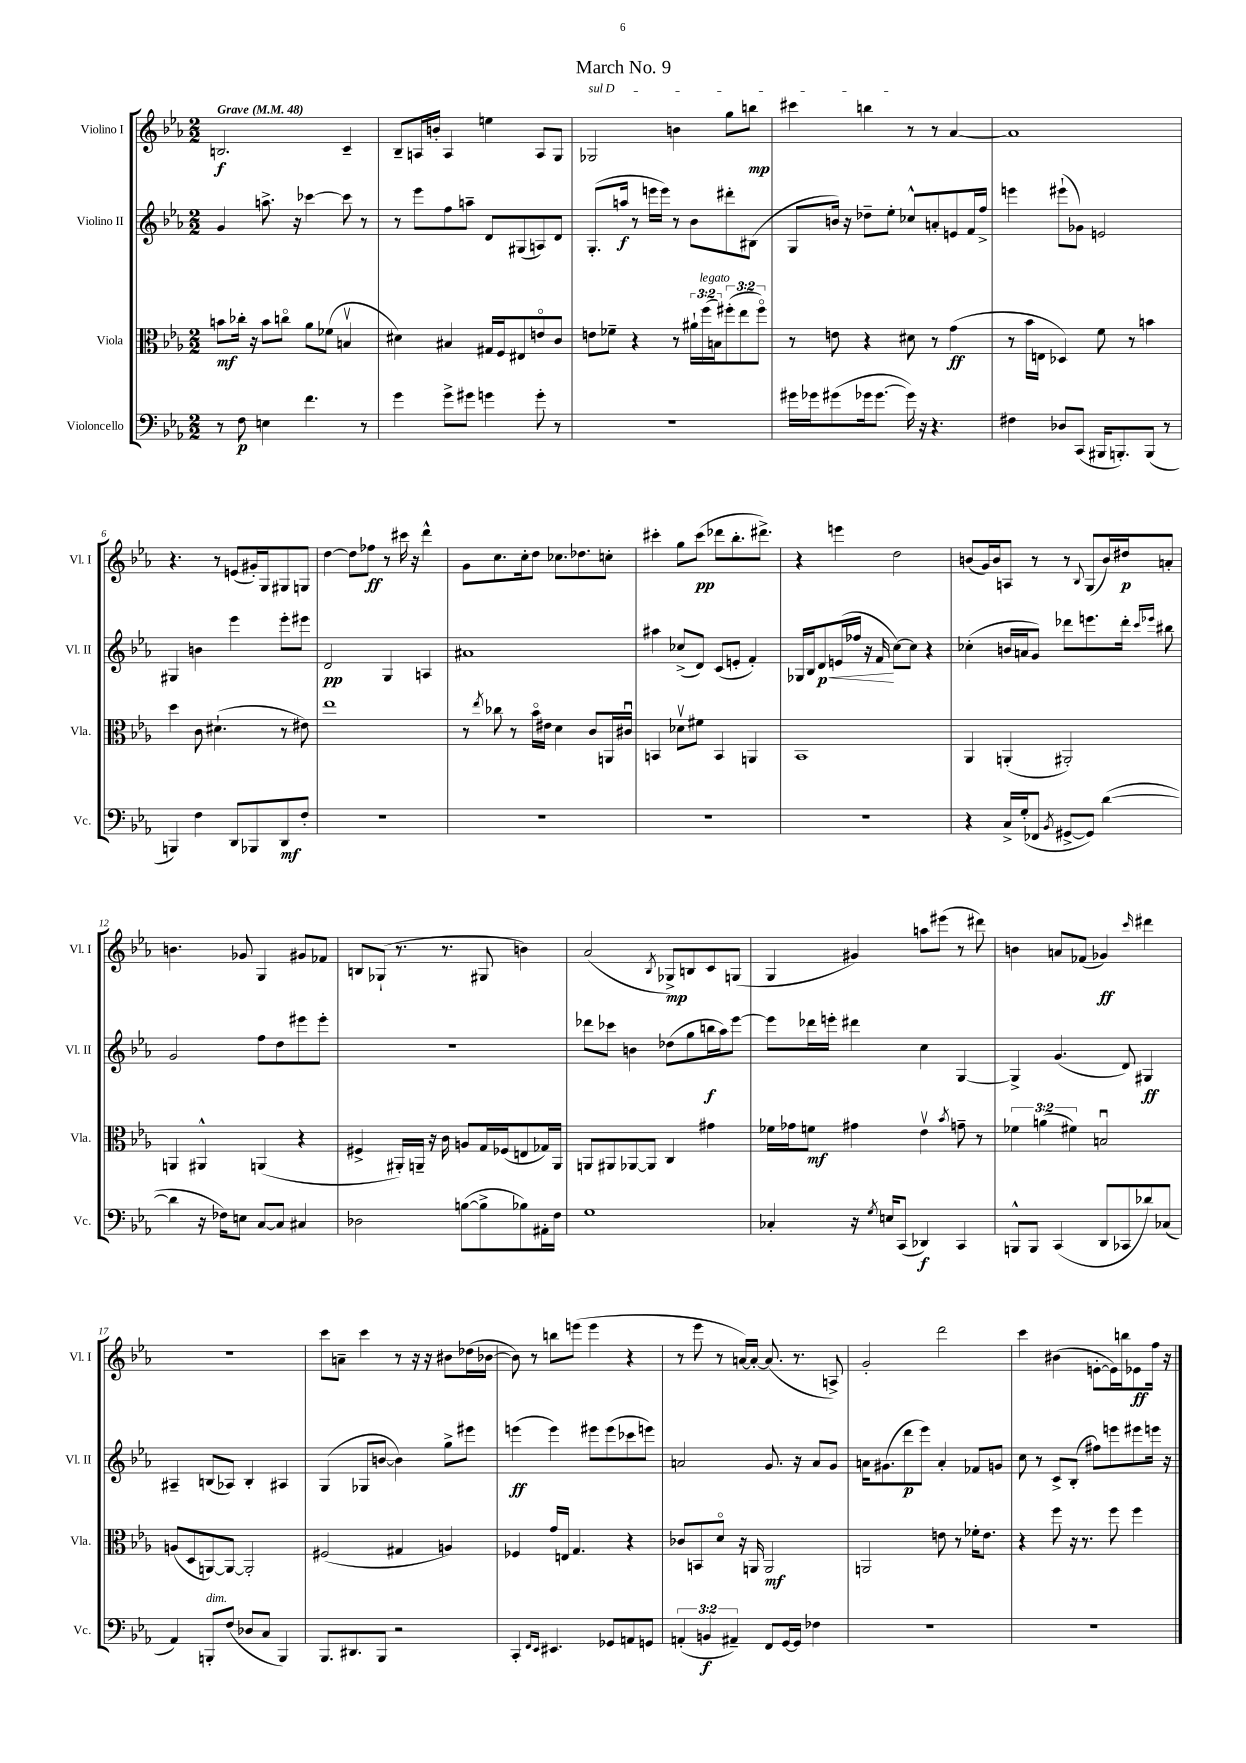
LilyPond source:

\header { title = "March No. 9" }
<<
\new StaffGroup <<
\new Staff = "s0" \with { instrumentName = "Violino I" shortInstrumentName = "Vl. I" } {
    \clef treble \key ees \major \numericTimeSignature \time 2/2 \tempo "Grave" 4 = 48
    b2.\f c'4-- |
    bes8-- a16 b'16-. a4 e''4 a8 g8 |
    \once \override TextSpanner.bound-details.left.text = \markup { \italic "sul D" } ges2\startTextSpan b'4 g''8 b''8\mp |
    cis'''4 b''4\stopTextSpan r8 r8 aes'4~ |
    aes'1 |
    r4. r8 e'8( gis'16-.) g16 gis8 g8 |
    d''4~ d''8 fes''8\ff r8 cis'''16 r16 d'''4-^ |
    g'8 c''8. c''16-. d''8 ces''8. des''8. c''8-. |
    cis'''4-. g''8 cis'''8\pp( des'''8 bes''8.-. dis'''8.->) |
    r4 e'''4 d''2 |
    b'8( g'16) b'16 a8 r8 r8 \appoggiatura { bes8 } g8( b'16) dis''16\p a'8-. |
    b'4. ges'8 g4 gis'8 fes'8 |
    b8 ges8-!( r8. r8. gis8 b'4) |
    aes'2( \acciaccatura { bes8 } ges8->\mp) b8 c'8 g8( |
    g4 gis'4) a''8 eis'''8( r8 dis'''8) |
    b'4 a'8 fes'8( ges'4\ff) \grace { c'''16 } dis'''4 |
    r1 |
    c'''8 a'8-- c'''4 r8 r16 r16 bis'8 des''16( bes'16~ |
    bes'8) r8 b''8 e'''8( e'''4 r4 |
    r8 ees'''8 r8 a'16~) a'16~-. a'8.( r8. a8->) |
    g'2-. d'''2 |
    c'''4 bis'4( e'8~-. e'16) b''16 ees'8\ff f''16 r16 \bar "|." |
}
\new Staff = "s1" \with { instrumentName = "Violino II" shortInstrumentName = "Vl. II" } {
    \clef treble \key ees \major \numericTimeSignature \time 2/2
    g'4 a''8.-> r16 ces'''4~ ces'''8 r8 |
    r8 ees'''8 f''8 a''8-- d'8 gis8( a8) d'8 |
    g8.-.( a''16\f r8 e'''16 e'''16) r8 bes'8 dis'''8-. bis8( |
    g8 b'16) r16 des''8-- ees''8-. ces''8-^ a'8-. e'8 f'16 f''16-> |
    e'''4 eis'''8-!( ges'8) e'2 |
    gis4 b'4 ees'''4 ees'''8-. eis'''8 |
    d'2\pp g4 a4 |
    ais'1 |
    ais''4 ces''8->( d'8) c'8( e'8-. f'4-.) |
    ges16 bes16 d'8\p\< e'16( fes''16 r16 f'16\! c''8~) c''8 r4 |
    ces''4-.( b'16 a'16 g'8) des'''8 e'''8. des'''16-. \grace { c'''16 ees'''16 } bis''8 |
    g'2 f''8 d''8 eis'''8 eis'''8-. |
    r1 |
    des'''8 ces'''8 b'4 des''8( g''8 b''16\f aes''16) ees'''8~ |
    ees'''8 des'''16 e'''16-. dis'''4 c''4 g4~ |
    g4-> g'4.( d'8) gis4\ff |
    ais4-- b8( aes8) b4-. ais4 |
    g4( ges8 b'8~ b'4) g''8-> eis'''8 |
    e'''4\ff( e'''4) eis'''8 eis'''8( ces'''8 e'''8) |
    a'2 g'8. r16 a'8 g'8 |
    a'16 gis'8.( d'''8\p ees'''8) a'4-. fes'8 g'8 |
    c''8 r8 c'8-> bes8-.( fis''8) e'''8 eis'''8 e'''16 r16 \bar "|." |
}
\new Staff = "s2" \with { instrumentName = "Viola" shortInstrumentName = "Vla." } {
    \clef alto \key ees \major \numericTimeSignature \time 2/2 \override Staff.TupletNumber.text = #tuplet-number::calc-fraction-text
    b'8\mf ces''16-. r16 b'8 c''8\flageolet aes'8 fes'8( b4\upbow |
    dis'4) bis4 gis16 f16 eis8 e'8\flageolet c'8 |
    e'8 fes'8-- r4 r8 \tuplet 3/2 { ais'16-! f''16^\markup { \italic "legato" }( b16) } \tuplet 3/2 { fis''8-.( ees''8 fis''8\flageolet) } |
    r8 e'8 r4 dis'8 r8 g'4\ff( |
    r8 bes'16 e16 des4) f'8 r8 b'4 |
    d''4 c'8 dis'4.-!( r8 eis'8) |
    ees''1 |
    r8 \acciaccatura { ees''8 } ces''8 r8 bes'16\flageolet eis'16 d'4 c'8 a,16 cis'16\downbow |
    b,4 des'8\upbow fis'8 b,4 a,4 |
    bes,1 |
    aes,4 a,4-.( ais,2-.) |
    a,4 ais,4-^ a,4( r4 |
    fis4-> ais,16-.) a,16-- r16 c'16 a8 g16 fes16( e8 ges16) a,16 |
    a,8 ais,8 aes,8~ aes,8 c4 gis'4 |
    fes'16 ges'16 f'8\mf gis'4 ees'4\upbow \acciaccatura { bes'8 } g'8-- r8 |
    \tuplet 3/2 { fes'4 a'4( fis'4) } b2\downbow |
    a8( d8 a,8~) a,8~ a,2-. |
    fis2( gis4 a4) |
    fes4 g'16 e16 g4. r4 |
    ces'8 b,8 d'8\flageolet r16 a,16 a,2\mf |
    a,2 e'8 r8 fes'16-. e'8. |
    r4 f''8 r16 r8. f''8 f''4 \bar "|." |
}
\new Staff = "s3" \with { instrumentName = "Violoncello" shortInstrumentName = "Vc." } {
    \clef bass \key ees \major \numericTimeSignature \time 2/2 \override Staff.TupletNumber.text = #tuplet-number::calc-fraction-text
    r8 f8\p e4 f'4. r8 |
    g'4 g'8-> gis'8 g'4 g'8-. r8 |
    r1 |
    gis'16 ges'16 gis'8( ges'16 ges'8.~ ges'16) r16 r4. |
    fis4 des8 c,8( bis,,16 b,,8.-.) b,,8( r8 |
    b,,4) f4 d,8 bes,,8 d,8\mf f8-. |
    R1 |
    R1 |
    R1 |
    R1 |
    r4 c16-> g16-.( fes,8 \acciaccatura { bes,8 } gis,8~-> gis,8) d'4~( |
    d'4 r16 fes16) e8 c8~ c8 cis4 |
    des2 b8~( b8-> bes8) ais,16-. f16 |
    g1 |
    ces4-. r16 \acciaccatura { g8 } e16 c,8( des,4\f) c,4 |
    b,,8-^ b,,8 c,4( d,8 ces,8 des'8) ces8( |
    aes,4) b,,8-.^\markup { \italic "dim." } f8( des8 c8 b,,4) |
    bes,,8. dis,8. bes,,8 r2 |
    c,4-. \grace { f,16 ees,16 } eis,4. ges,8 a,8 g,8 |
    \tuplet 3/2 { a,4-.( b,4\f ais,4--) } f,8 g,16~ g,16 fes4 |
    r1 |
    R1 \bar "|." |
}
>>
>>
